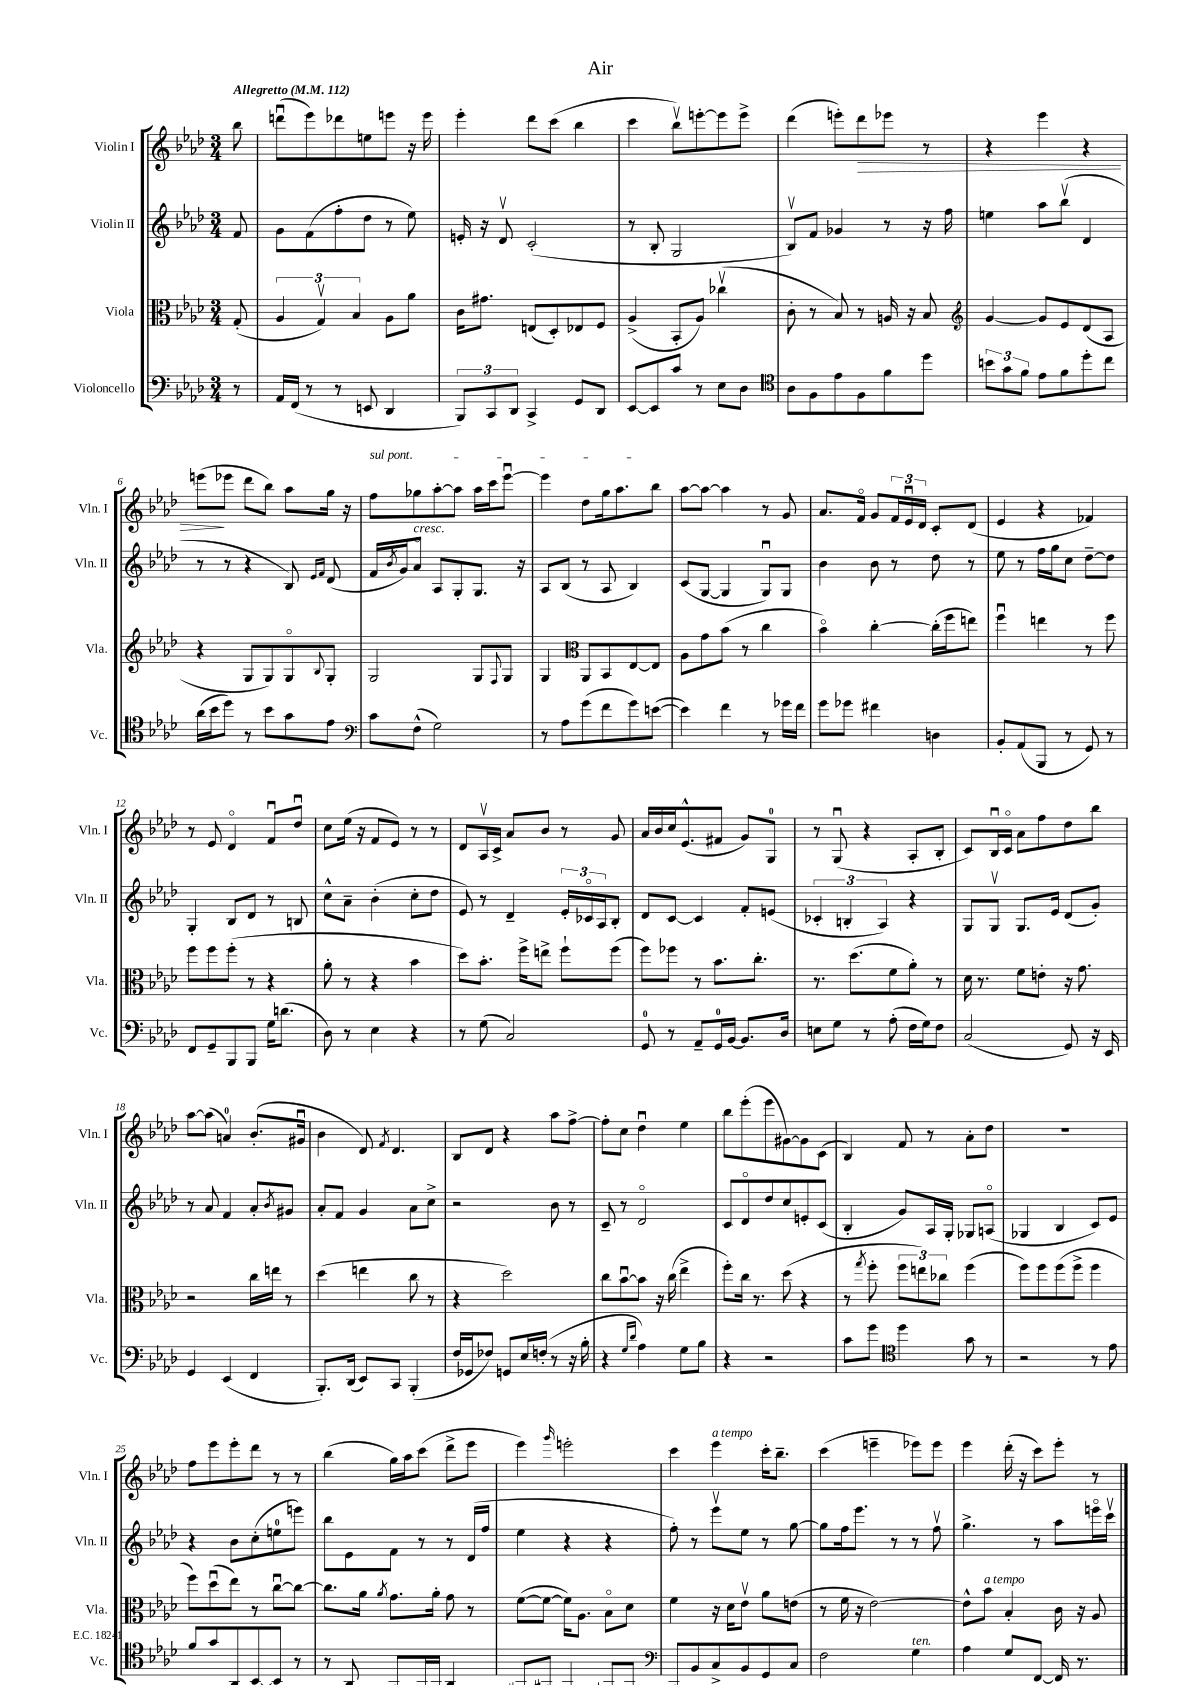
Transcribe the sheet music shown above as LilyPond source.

\header { title = "Air" }
<<
\new StaffGroup <<
\new Staff = "s0" \with { instrumentName = "Violin I" shortInstrumentName = "Vln. I" } {
    \clef treble \key aes \major \numericTimeSignature \time 3/4 \partial 8 \tempo "Allegretto" 4 = 112
    bes''8 |
    d'''8\downbow( ees'''8) des'''8 e''8 e'''8 r16 e'''16 |
    ees'''4-. des'''8 c'''8( bes''4 |
    c'''4 bes''8\upbow) e'''8~-. e'''8 e'''8-> |
    des'''4( e'''8-.) des'''8\> ees'''8 r8 |
    r4 ees'''4 r4 |
    e'''8\!( ees'''8 des'''8 bes''8) aes''8 g''16 r16 |
    \once \override TextSpanner.bound-details.left.text = \markup { \italic "sul pont." } f''8\startTextSpan ges''8 aes''8~-. aes''8 aes''16 c'''16 ees'''8~\downbow |
    ees'''4 des''8 g''16 aes''8. bes''8\stopTextSpan |
    aes''8~ aes''8~ aes''4 r8 g'8 |
    aes'8. f'16\flageolet g'8 \tuplet 3/2 { f'16 ees'16\downbow des'16 } c'8-. des'8( |
    ees'4 r4 fes'4) |
    r8 ees'8 des'4\flageolet f'8\downbow des''8\downbow |
    c''8 ees''16( r16 f'8 ees'8) r8 r8 |
    des'8 aes16\upbow c'16-> aes'8 bes'8 r8 g'8 |
    aes'16 bes'16 c''16 ees'8.-^( fis'8 g'8) g8-0 |
    r8 g8\downbow( r4 aes8-. bes8-. |
    c'8) bes16\downbow c'16\flageolet aes'8 f''8 des''8 bes''8 |
    aes''8~ aes''8( a'4-0) bes'8.-.( gis'16\downbow |
    bes'4 des'8) \acciaccatura { f'8 } des'4. |
    bes8 des'8 r4 aes''8 f''8~-> |
    f''8-. c''8 des''4\downbow ees''4 |
    bes''8 ees'''8-.( ees'''8 gis'8~) gis'8 c'8( |
    bes4) f'8 r8 aes'8-. des''8 |
    R2. |
    f''8 ees'''8 ees'''8-. des'''8 r8 r8 |
    bes''4( g''16) aes''16 c'''8( des'''8-> ees'''8 |
    ees'''4) \grace { g'''16 } e'''2-. |
    c'''4 ees'''4^\markup { \italic "a tempo" } c'''16-. bes''8.-- |
    c'''4( e'''4-- ees'''8) ees'''8 |
    ees'''4 des'''16-.( r16 c'''8) ees'''8-. r8 \bar "|." |
}
\new Staff = "s1" \with { instrumentName = "Violin II" shortInstrumentName = "Vln. II" } {
    \clef treble \key aes \major \numericTimeSignature \time 3/4 \partial 8
    f'8 |
    g'8 f'8( f''8-. des''8 r8 ees''8) |
    e'16-. r16 des'8\upbow c'2-.( |
    r8 bes8-. g2 |
    bes8\upbow) f'8 ges'4 r8 r16 f''16 |
    e''4 aes''8 bes''8\upbow( des'4 |
    r8 r8 r4 bes8) \grace { ees'16 f'16 } des'8( |
    f'16 \acciaccatura { bes'8 } g'16) aes'8\flageolet^\markup { \italic "cresc." } aes8 g8-. g8. r16 |
    aes8 bes8( r8 aes8 bes4) |
    c'8( g8~ g4 g8\downbow) g8 |
    bes'4 bes'8 r8 des''8 r8 |
    ees''8 r8 f''16 g''16 c''8 des''8~-- des''8 |
    g4-. bes8 des'8 r8 b8 |
    c''8-^ aes'8-- bes'4-.( c''8-. des''8 |
    ees'8) r8 des'4-- \tuplet 3/2 { ees'16-. ces'16\flageolet aes16 } bes8-. |
    des'8 c'8~ c'4 f'8-. e'8( |
    \tuplet 3/2 { ces'4-. b4-. aes4) } r4 |
    g8 g8\upbow g8. ees'16 des'8( g'8-.) |
    r8 aes'8 f'4 aes'8-. \acciaccatura { bes'8 } gis'8 |
    aes'8-. f'8 g'4 aes'8 c''8-> |
    r2 bes'8 r8 |
    c'8-- r8 des'2\flageolet |
    c'8 des'8\flageolet des''8 c''8 e'8-. c'8( |
    bes4-. g'8) aes16 g16-. ges8 a8\flageolet( |
    ges4 bes4 c'8) ees'8 |
    r4 bes'8 c''8-.( e''8-0 e'''8) |
    bes''8 ees'8 f'8 r8 r8 des'16( f''16 |
    ees''4 r4 r4 |
    f''8-.) r8 ees'''8\upbow ees''8 r8 g''8~ |
    g''8 f''16 ees'''8. r8 r8 f''8\upbow |
    g''4.-> r8 aes''8 e'''16\flageolet c'''16\upbow \bar "|." |
}
\new Staff = "s2" \with { instrumentName = "Viola" shortInstrumentName = "Vla." } {
    \clef alto \key aes \major \numericTimeSignature \time 3/4 \partial 8
    g8-.( |
    \tuplet 3/2 { aes4 g4\upbow) bes4 } aes8 aes'8 |
    c'16 gis'8. e8( des8-.) ees8 f8 |
    aes4->( bes,8-. aes8) ces''4\upbow( |
    c'8-. r8 bes8) r8 a16 r16 bes8 |
    \clef treble g'4~ g'8 ees'8 des'8( aes8 |
    r4 g8 g8) g8\flageolet \appoggiatura { bes8 } g8-. |
    g2 g8 \appoggiatura { f8 } g8 |
    g4 \clef alto aes,8 bes,8 ees8~ ees8 |
    aes8 g'8 bes'8( r8 c''4 |
    bes'4\flageolet) c''4~-. c''16-.( f''16 e''8) |
    f''4\downbow e''4 r8 f''8 |
    f''8 f''8 f''8-.( r8 r4 |
    aes'8-. r8 r4 bes'4 |
    des''8) bes'8.-. f''16-> e''8-> f''8-! f''8( |
    f''8) fes''8 r8 bes'8. c''8.-. |
    r8. des''8.( f'8 aes'8-.) r8 |
    des'16 r8. f'8 e'8-. r16 g'8. |
    r2 c''16 e''16 r8 |
    des''4( e''4 c''8 r8 |
    r4 des''2) |
    c''8 bes'8~\downbow bes'8 r16 c''16( ees''4-> |
    f''8-.) c''16 r8. des''8( r4 |
    r8 \acciaccatura { g''8 } f''8-. \tuplet 3/2 { f''8 e''8) ces''8 } f''4( |
    f''8) f''8 f''8( f''8-> f''4 |
    f''8) des''8\downbow( ees''8) r8 c''8~\downbow c''8~ |
    c''8. aes'16 \acciaccatura { aes'8 } g'8. aes'16-. g'8 r8 |
    f'8~( f'8~ f'16) aes8. bes8\flageolet des'8 |
    f'4 r16 des'16 ees'8\upbow aes'8 e'8( |
    r8 f'16 r16 ees'2~) |
    ees'8-^ bes'8^\markup { \italic "a tempo" } bes4-. c'16 r16 aes8 \bar "|." |
}
\new Staff = "s3" \with { instrumentName = "Violoncello" shortInstrumentName = "Vc." } {
    \clef bass \key aes \major \numericTimeSignature \time 3/4 \partial 8
    r8 |
    aes,16 f,16( r8 r8 e,8 des,4 |
    \tuplet 3/2 { bes,,8) c,8 des,8 } c,4-> g,8 des,8 |
    ees,8~ ees,8 c'8 r8 ees8 des8 |
    \clef tenor aes8 f8 ees'8 f8 f'8 des''8 |
    \tuplet 3/2 { b'8 g'8 f'8 } ees'8 f'8 des''8-. c''8 |
    aes'16( bes'16 des''8) r8 bes'8 g'8 ees'8 |
    \clef bass c'8 f8-^( g2) |
    r8 aes8 g'8( f'8 g'8) e'8~( |
    e'4) f'4 r8 ges'16 f'16 |
    g'8 ges'8 fis'4 d4 |
    bes,8-. aes,8( bes,,8 r8 g,8) r8 |
    f,8 g,8-- bes,,8 bes,,8 g16 d'8.( |
    des8) r8 ees4 r4 |
    r8 g8( c2) |
    g,8-0 r8 aes,8-- g,16-0 bes,16~ bes,8. des16 |
    e8 g8 r8 aes8-.( f16 g16) f8 |
    c2( g,8) r16 ees,16 |
    g,4 ees,4( f,4 |
    bes,,8.-.) des,16( ees,8) c,8 bes,,4-.( |
    f16 ges,16 fes8) g,8 ees16 f16-.( r8 r16 bes16-. |
    r4 \grace { g16 des'16 } aes4) g8 bes8 |
    r4 r2 |
    c'8 g'8 \clef tenor des''4 g'8 r8 |
    r2 r8 ees'8 |
    f'8 g'8 aes,8 bes,8~ bes,8 r8 |
    r8 aes,8 g,8 f,16 f,16 aes,4( |
    fis,8) gis,8-.( fis,4) f,8 f,8 |
    \clef bass c,8 bes,8 c8-> bes,8 g,8 c8 |
    f2 g4^\markup { \italic "ten." } |
    aes4 g8 f,8~ f,16 r8. \bar "|." |
}
>>
>>
